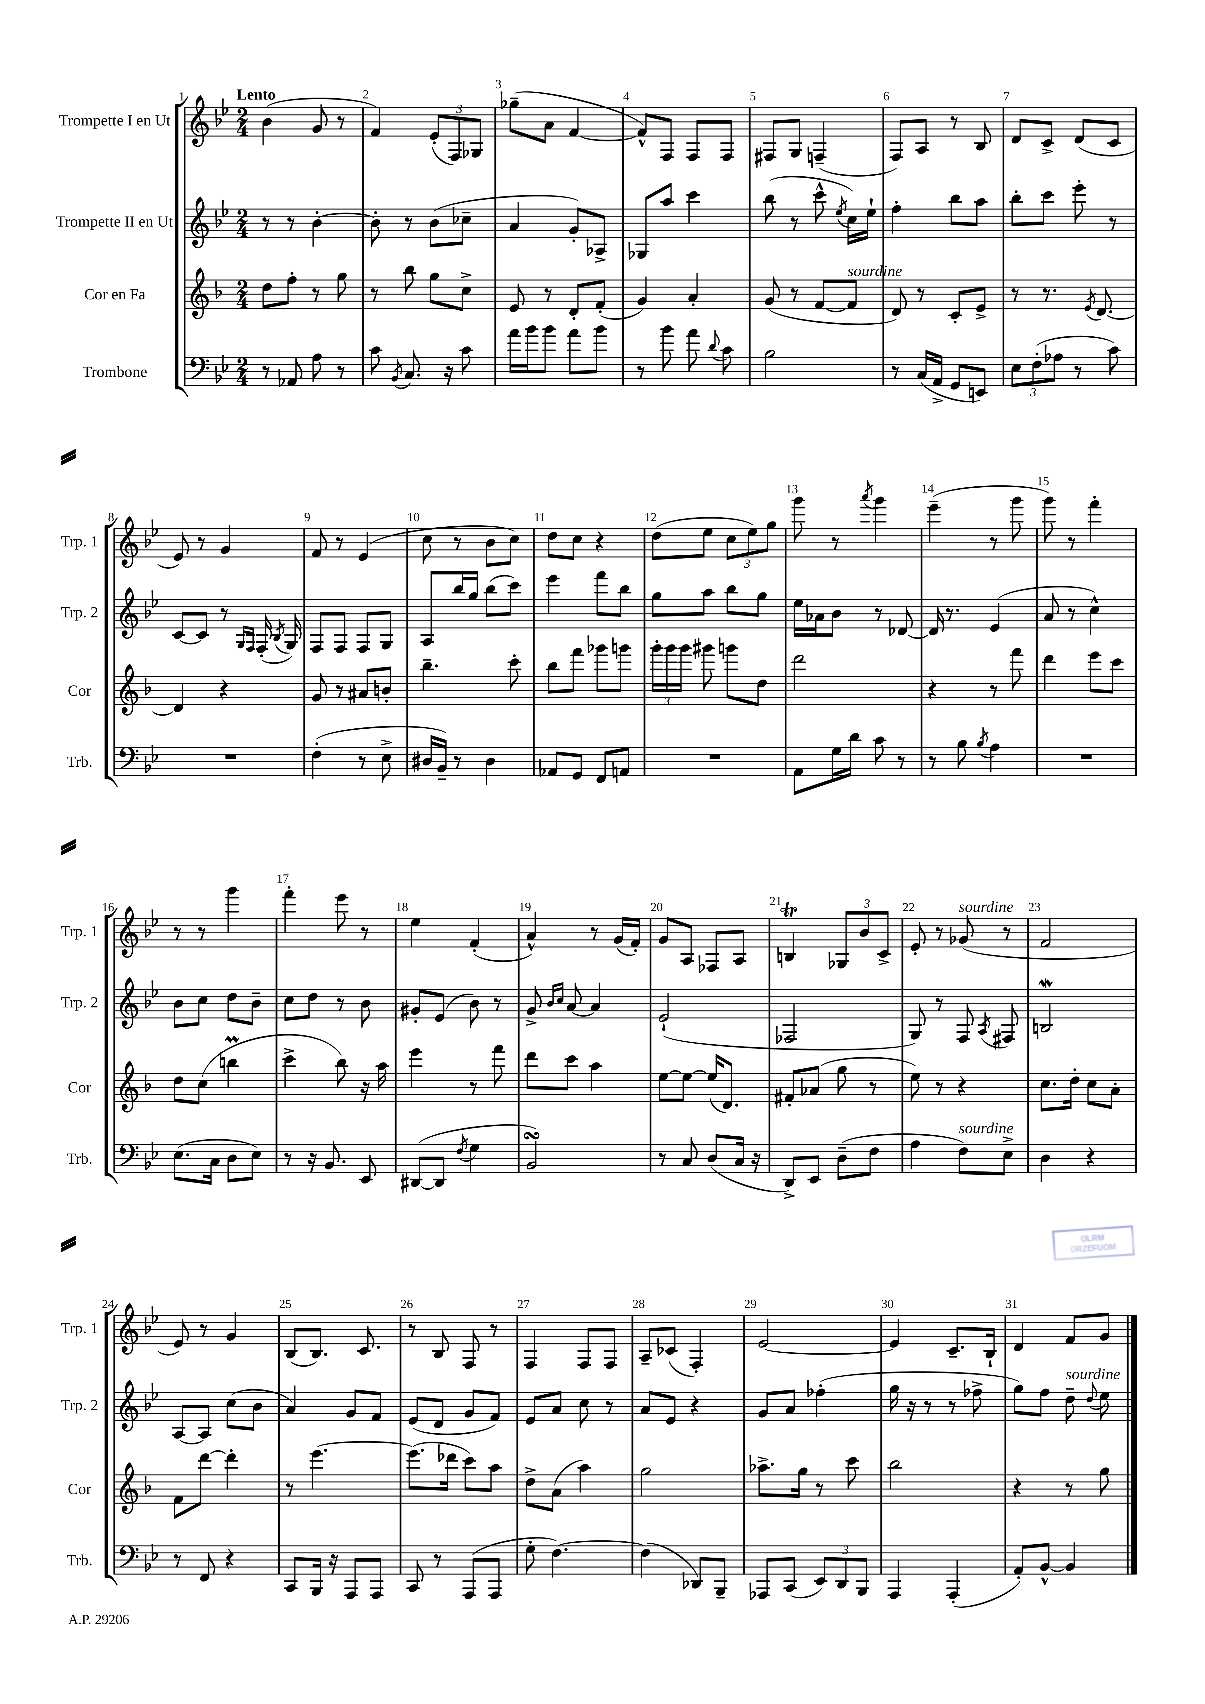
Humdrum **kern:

**kern	**kern	**kern	**kern
*staff4	*staff3	*staff2	*staff1
*clefF4	*clefG2	*clefG2	*clefG2
*k[b-e-]	*k[b-]	*k[b-e-]	*k[b-e-]
*M2/4	*M2/4	*M2/4	*M2/4
8r	8dd	8r	(4b-
8AA-	8ff'	8r	.
8A	8r	[4b-'	8g
8r	8gg	.	8r
=	=	=	=
8c	8r	8b-']	4f)
8qBB-	.	.	.
8.C	8bb-	8r	.
.	8gg	(8b-	(12e-'
16r	.	.	.
.	.	.	12F)
8c	8cc^	8cc-~	.
.	.	.	12G-
=	=	=	=
16a	8e	4a	(8gg-~
16b-	.	.	.
8b-	8r	.	8a
8a	8d'	8g')	[4f
8b-	(8f'	8A-^	.
=	=	=	=
8r	4g)	8G-	8f^^])
8b-	.	8aa	8F
8a	4a'	4ccc	8F
8qqd	.	.	.
8c	.	.	8F
=	=	=	=
2B-	(8g	(8bb-	8F#
.	8r	8r	8G
.	[8f	8ccc^^	(4F~
.	.	8qee-	.
.	8f]	16cc)	.
.	.	16ee-`	.
=	=	=	=
8r	8d)	4ff'	8F)
(16C	8r	.	8A
16AA^	.	.	.
8GG	8c'	8bb-	8r
8EE)	8e^	8aa	8B-
=	=	=	=
12E-	8r	8bb-'	8d
(12F'	.	.	.
.	8.r	8ccc	8c^
12A-	.	.	.
8r	.	8eee-'	(8d
.	8qe	.	.
.	[8.d	.	.
8c)	.	8r	8c
=	=	=	=
2r	4d]	[8c	8e-)
.	.	8c]	8r
.	4r	8r	4g
.	.	16qqG	.
.	.	16qqF	.
.	.	(16F'	.
.	.	8qB-	.
.	.	16G)	.
=	=	=	=
(4F'	8g	8F	8f
.	8r	8F	8r
8r	8a#	8F	(4e-
8E-^	8b'	8G	.
=	=	=	=
16D#	4.bb-~	8A	8cc
16BB-~)	.	.	.
8r	.	16bb-	8r
.	.	16gg	.
4D#	.	(8bb-	8b-
.	8ccc'	8ccc)	8cc)
=	=	=	=
8AA-	8bb-	4eee-	8dd
8GG	8fff	.	8cc
8FF	8ggg-	8fff	4r
8AA	8ggg	8bb-	.
=	=	=	=
2r	24ggg'	8gg	(8dd
.	24ggg	.	.
.	24ggg	.	.
.	8ggg#	8aa	8ee-
.	8ggg	8bb-	12cc
.	.	.	12ee-)
.	8dd	8gg	.
.	.	.	12gg
=	=	=	=
8AA	2ddd	16ee-	8ggg
.	.	16a-	.
16G	.	8b-	8r
16d	.	.	.
.	.	.	8qaaa
8c	.	8r	4ggg
8r	.	[8d-	.
=	=	=	=
8r	4r	16d-]	(4eee-~
.	.	8.r	.
8B-	.	.	.
8qB-	.	.	.
4A	8r	(4e-	8r
.	8fff	.	8ggg
=	=	=	=
2r	4ddd	8a	8ggg)
.	.	8r	8r
.	8eee	4cc^^)	4fff'
.	8ccc	.	.
=	=	=	=
(8.E-	8dd	8b-	8r
.	(8cc	8cc	8r
16C	.	.	.
8D	4bb	8dd	4ggg
8E-)	.	8b-~	.
=	=	=	=
8r	4ccc^	8cc	4fff'
16r	.	8dd	.
8.BB-	.	.	.
.	8bb-)	8r	8eee-
8EE-	16r	8b-	8r
.	16aa	.	.
=	=	=	=
([8DD#	4eee	8g#'	4ee-
8DD#]	.	(8e-	.
8qF	.	.	.
4G	8r	8b-)	(4f'
.	8fff	8r	.
=	=	=	=
2BB-)	8ddd	8g^	4a^^)
.	.	16qqb-	.
.	.	16qqcc	.
.	8ccc	[8a	.
.	4aa	4a]	8r
.	.	.	(16g
.	.	.	16f')
=	=	=	=
8r	[8ee	(2e-`	8g
8C	8ee_	.	8A
(8D	(16ee]	.	8F-
.	8.d)	.	.
16C	.	.	8A
16r	.	.	.
=	=	=	=
8DD^)	8f#'	2F-	4B
8EE-	(8a-	.	.
(8D~	8gg	.	12G-
.	.	.	12b-
8F	8r	.	.
.	.	.	12c^
=	=	=	=
4A	8ee)	8G)	8e-'
.	8r	8r	8r
8F)	4r	8F	(8g-
.	.	8qA	.
8E-^	.	8F#	8r
=	=	=	=
4D	8.cc	2B	2f
.	16dd'	.	.
4r	8cc	.	.
.	8a'	.	.
=	=	=	=
8r	8f	[8A	8e-)
8FF	[8ddd	8A]	8r
4r	4ddd']	(8cc	4g
.	.	8b-	.
=	=	=	=
8CC	8r	4a)	(8B-
16BBB-	[4.eee	.	8.B-)
16r	.	.	.
8AAA	.	8g	.
.	.	.	8.c
8AAA	.	8f	.
=	=	=	=
8CC	(8.eee]	(8e-	8r
8r	.	8d	8B-
.	16ddd-	.	.
(8AAA	8ccc)	8g	8F
8AAA	8aa	8f)	8r
=	=	=	=
8G'	8dd^	8e-	4F
[4.F)	(8a	8a	.
.	4aa)	8cc	8F
.	.	8r	8F
=	=	=	=
(4F]	2gg	8a	8A~
.	.	8e-	(8c-
8DD-)	.	4r	4F')
8BBB-~	.	.	.
=	=	=	=
8AAA-	8.aa-^	8g	[2e-
(8CC	.	8a	.
.	16gg	.	.
12EE-)	8r	(4ff-'	.
12DD	.	.	.
.	8ccc	.	.
12BBB-	.	.	.
=	=	=	=
4AAA	2bb-	16gg	4e-]
.	.	16r	.
.	.	8r	.
(4AAA'	.	8r	8.c~
.	.	8ff-^	.
.	.	.	16B-`
=	=	=	=
8AA')	4r	8gg)	4d
[8BB-^^	.	8ff	.
4BB-]	8r	8dd~	8f
.	.	8qqdd	.
.	8gg	8ee-	8g
==	==	==	==
*-	*-	*-	*-
